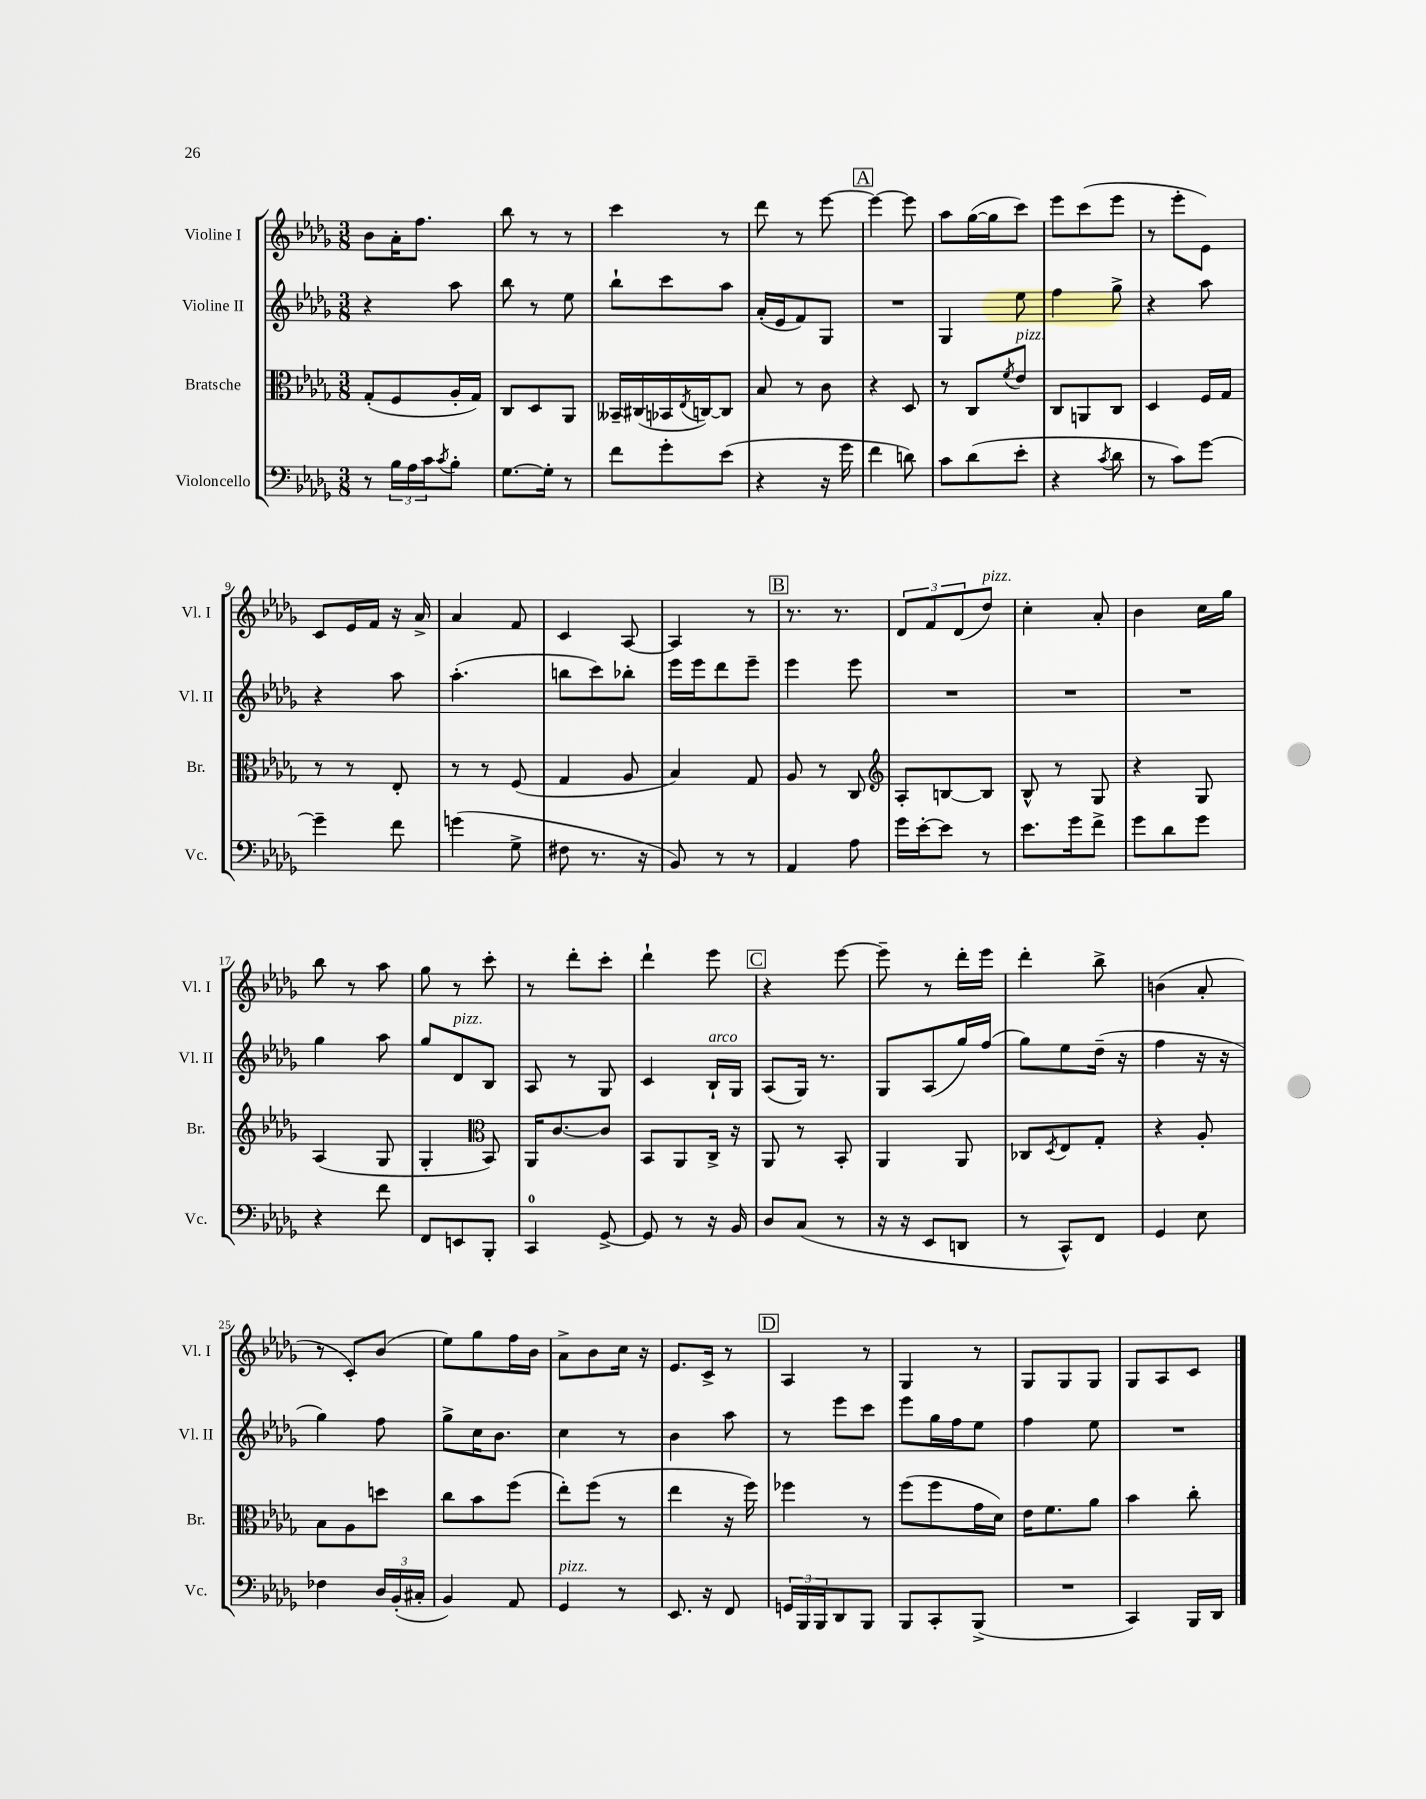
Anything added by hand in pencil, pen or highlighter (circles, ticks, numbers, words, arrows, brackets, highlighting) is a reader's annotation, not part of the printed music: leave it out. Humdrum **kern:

**kern	**kern	**kern	**kern
*part4	*part3	*part2	*part1
*staff4	*staff3	*staff2	*staff1
*I"Violoncello	*I"Bratsche	*I"Violine II	*I"Violine I
*I'Vc.	*I'Br.	*I'Vl. II	*I'Vl. I
*clefF4	*clefC3	*clefG2	*clefG2
*k[b-e-a-d-g-]	*k[b-e-a-d-g-]	*k[b-e-a-d-g-]	*k[b-e-a-d-g-]
*M3/8	*M3/8	*M3/8	*M3/8
=1	=1	=1	=1
8r	(8G-'/L	4r	8b-\L
24B-\LL	8F/	.	16a-'\K
24A-\	.	.	.
.	.	.	8.ff\J
24c\J	.	.	.
8qc/	.	.	.
8B-'\J	16A-'/L	8aa-\	.
.	16G-/JJ)	.	.
=2	=2	=2	=2
[8.G-\L	8C/L	8bb-\	8bb-\
.	8D-/	8r	8r
16G-'\Jk]	.	.	.
8r	8AA-/J	8ee-\	8r
=3	=3	=3	=3
8f\L	16BB--X~/LL	8bb-`\L	4ccc\
.	(16C#X/	.	.
8g-'\	16BB-X/	8ccc\	.
.	8qE-/	.	.
.	[16Cn/J)	.	.
(8e-\J	8C/J]	8aa-\J	8r
=4	=4	=4	=4
4r	8B-/	(16a-'/LL	8ddd-\
.	.	16e-/J	.
.	8r	8f/)	8r
16r	8c\	8G-/J	[8eee-\
16g-\	.	.	.
!!LO:REH:place=s1:t=A
=5	=5	=5	=5
4f\	4r	4.r	4eee-\_
8dn\)	8D-/	.	8eee-\]
=6	=6	=6	=6
8c\L	8r	4G-/	8aa-\L
(8d-\	8C/L	.	([16gg-\L
.	.	.	16gg-\J]
.	8qf/	.	.
!	!LO:TX:a:i:t=pizz.	!	!
8e-'\J	8e-/J	8ee-\	8ccc\J)
=7	=7	=7	=7
4r	8C/L	4ff\	8eee-\L
.	8AAn/	.	(8ccc\
8qc/	.	.	.
8d-\	8C/J	8gg-^\	8eee-\J
=8	=8	=8	=8
8r	4D-/	4r	8r
8c\L)	.	.	8eee-'\L
[8g-\J	16F/LL	8aa-\	8e-\J)
.	16G-/JJ	.	.
!!LO:LB:g=z
=9	=9	=9	=9
4g-~\]	8r	4r	8c/L
.	8r	.	16e-/L
.	.	.	16f/JJ
8f\	8E-'/	8aa-\	16r
.	.	.	16a-^/
=10	=10	=10	=10
(4gn\	8r	(4.aa-'\	4a-/
.	8r	.	.
8G-^\	(8F/	.	8f/
=11	=11	=11	=11
8F#X\	4G-/	8bbn\L	4c/
8.r	.	8ccc\)	.
.	8A-/	8bb-X'\J	[8A-/
16r	.	.	.
=12	=12	=12	=12
8BB-/)	4B-/)	16eee-\LL	4A-/]
.	.	16eee-\J	.
8r	.	8ddd-\	.
8r	8G-/	8eee-~\J	8r
!!LO:REH:place=s1:t=B
=13	=13	=13	=13
4AA-/	8A-/	4eee-\	8.r
.	8r	.	.
.	.	.	8.r
8A-\	8C/	8eee-\	.
=14	=14	=14	=14
*	*clefG2	*	*
16g-\LL	8A-'/L	4.r	12d-/L
[16e-'\J	.	.	.
.	.	.	12f/
8e-\J]	[8Bn/	.	.
.	.	.	(12d-/
!	!	!	!LO:TX:a:i:t=pizz.
8r	8B/J]	.	8dd-/J)
=15	=15	=15	=15
8.e-\L	8B-^^/	4.r	4cc'\
.	8r	.	.
16g-\k	.	.	.
8f^\J	8G-/	.	8a-'/
=16	=16	=16	=16
8g-\L	4r	4.r	4b-\
8d-\	.	.	.
8g-\J	8G-/	.	16cc\LL
.	.	.	16gg-\JJ
!!LO:LB:g=z
=17	=17	=17	=17
4r	(4A-/	4gg-\	8bb-\
.	.	.	8r
8f\	8G-/	8aa-\	8aa-\
=18	=18	=18	=18
8FF/L	4G-'/	8gg-/L	8gg-\
!	!	!LO:TX:a:i:t=pizz.	!
8EEn/	.	8d-/	8r
*	*clefC3	*	*
8BBB-'/J	8BB-/)	8B-/J	8ccc'\
=19	=19	=19	=19
4CC/	16AA-/KL	8A-/	8r
.	[8.c/	.	.
.	.	8r	8ddd-'\L
[8GG-^/	8c/J]	8G-/	8ccc'\J
=20	=20	=20	=20
8GG-/]	8BB-/L	4c/	4ddd-`\
8r	8AA-/	.	.
!	!	!LO:TX:a:i:t=arco	!
16r	16C^/Jk	16B-`/LL	8eee-\
16BB-/	16r	16G-/JJ	.
!!LO:REH:place=s1:t=C
=21	=21	=21	=21
8D-/L	8AA-/	(8A-/L	4r
(8C/J	8r	16G-/Jk)	.
.	.	8.r	.
8r	8BB-'/	.	[8eee-\
=22	=22	=22	=22
16r	4AA-/	8G-/L	8eee-~\]
16r	.	.	.
8EE-/L	.	(8A-/	8r
8DDn/J	8AA-/	16gg-/L)	16ddd-'\LL
.	.	(16ff/JJ	16eee-\JJ
=23	=23	=23	=23
8r	8C-X/L	8gg-\L)	4ddd-'\
.	8qD-/	.	.
8CC^^/L)	8E-/	8ee-\	.
8FF/J	8G-'/J	(16dd-~\Jk	8bb-^\
.	.	16r	.
=24	=24	=24	=24
4GG-/	4r	4ff\	(4bn\
8E-\	8A-'/	16r	8a-'/
.	.	16r	.
!!LO:LB:g=z
=25	=25	=25	=25
4F-X\	8B-\L	4gg-\)	8r
.	8A-\	.	8c'/L)
24D-/LL	8ddn\J	8ff\	(8b-/J
(24BB-'/	.	.	.
24C#X'/JJ	.	.	.
=26	=26	=26	=26
4BB-/)	8cc\L	8gg-^\L	8ee-\L)
.	8b-\	16cc\K	8gg-\
.	.	8.b-\J	.
8AA-/	(8ff\J	.	16ff\L
.	.	.	16b-\JJ
=27	=27	=27	=27
!LO:TX:a:i:t=pizz.	!	!	!
4GG-/	8ee-'\L)	4cc\	8a-^\L
.	(8ff\J	.	8b-\
8r	8r	8r	16cc\Jk
.	.	.	16r
=28	=28	=28	=28
8.EE-/	4ee-\	4b-\	8.e-/L
16r	.	.	16c^/Jk
8FF/	16r	8aa-\	8r
.	16ff\)	.	.
!!LO:REH:place=s1:t=D
=29	=29	=29	=29
24GGn/LL	4ff-X\	8r	4A-/
24BBB-/	.	.	.
24BBB-/J	.	.	.
8DD-/	.	8eee-\L	.
8BBB-/J	8r	8ccc\J	8r
=30	=30	=30	=30
8BBB-/L	(8ff\L	8eee-\L	4G-/
8CC'/	8ff\	16gg-\L	.
.	.	16ff\J	.
(8BBB-^/J	16g-\L	8ee-\J	8r
.	16d-\JJ)	.	.
=31	=31	=31	=31
4.r	16e-\KL	4ff\	8G-/L
.	8.f\	.	.
.	.	.	8G-/
.	8a-\J	8ee-\	8G-/J
=32	=32	=32	=32
4CC/)	4b-\	4.r	8G-/L
.	.	.	8A-/
16BBB-/LL	8cc'\	.	8c/J
16DD-/JJ	.	.	.
==	==	==	==
*-	*-	*-	*-
